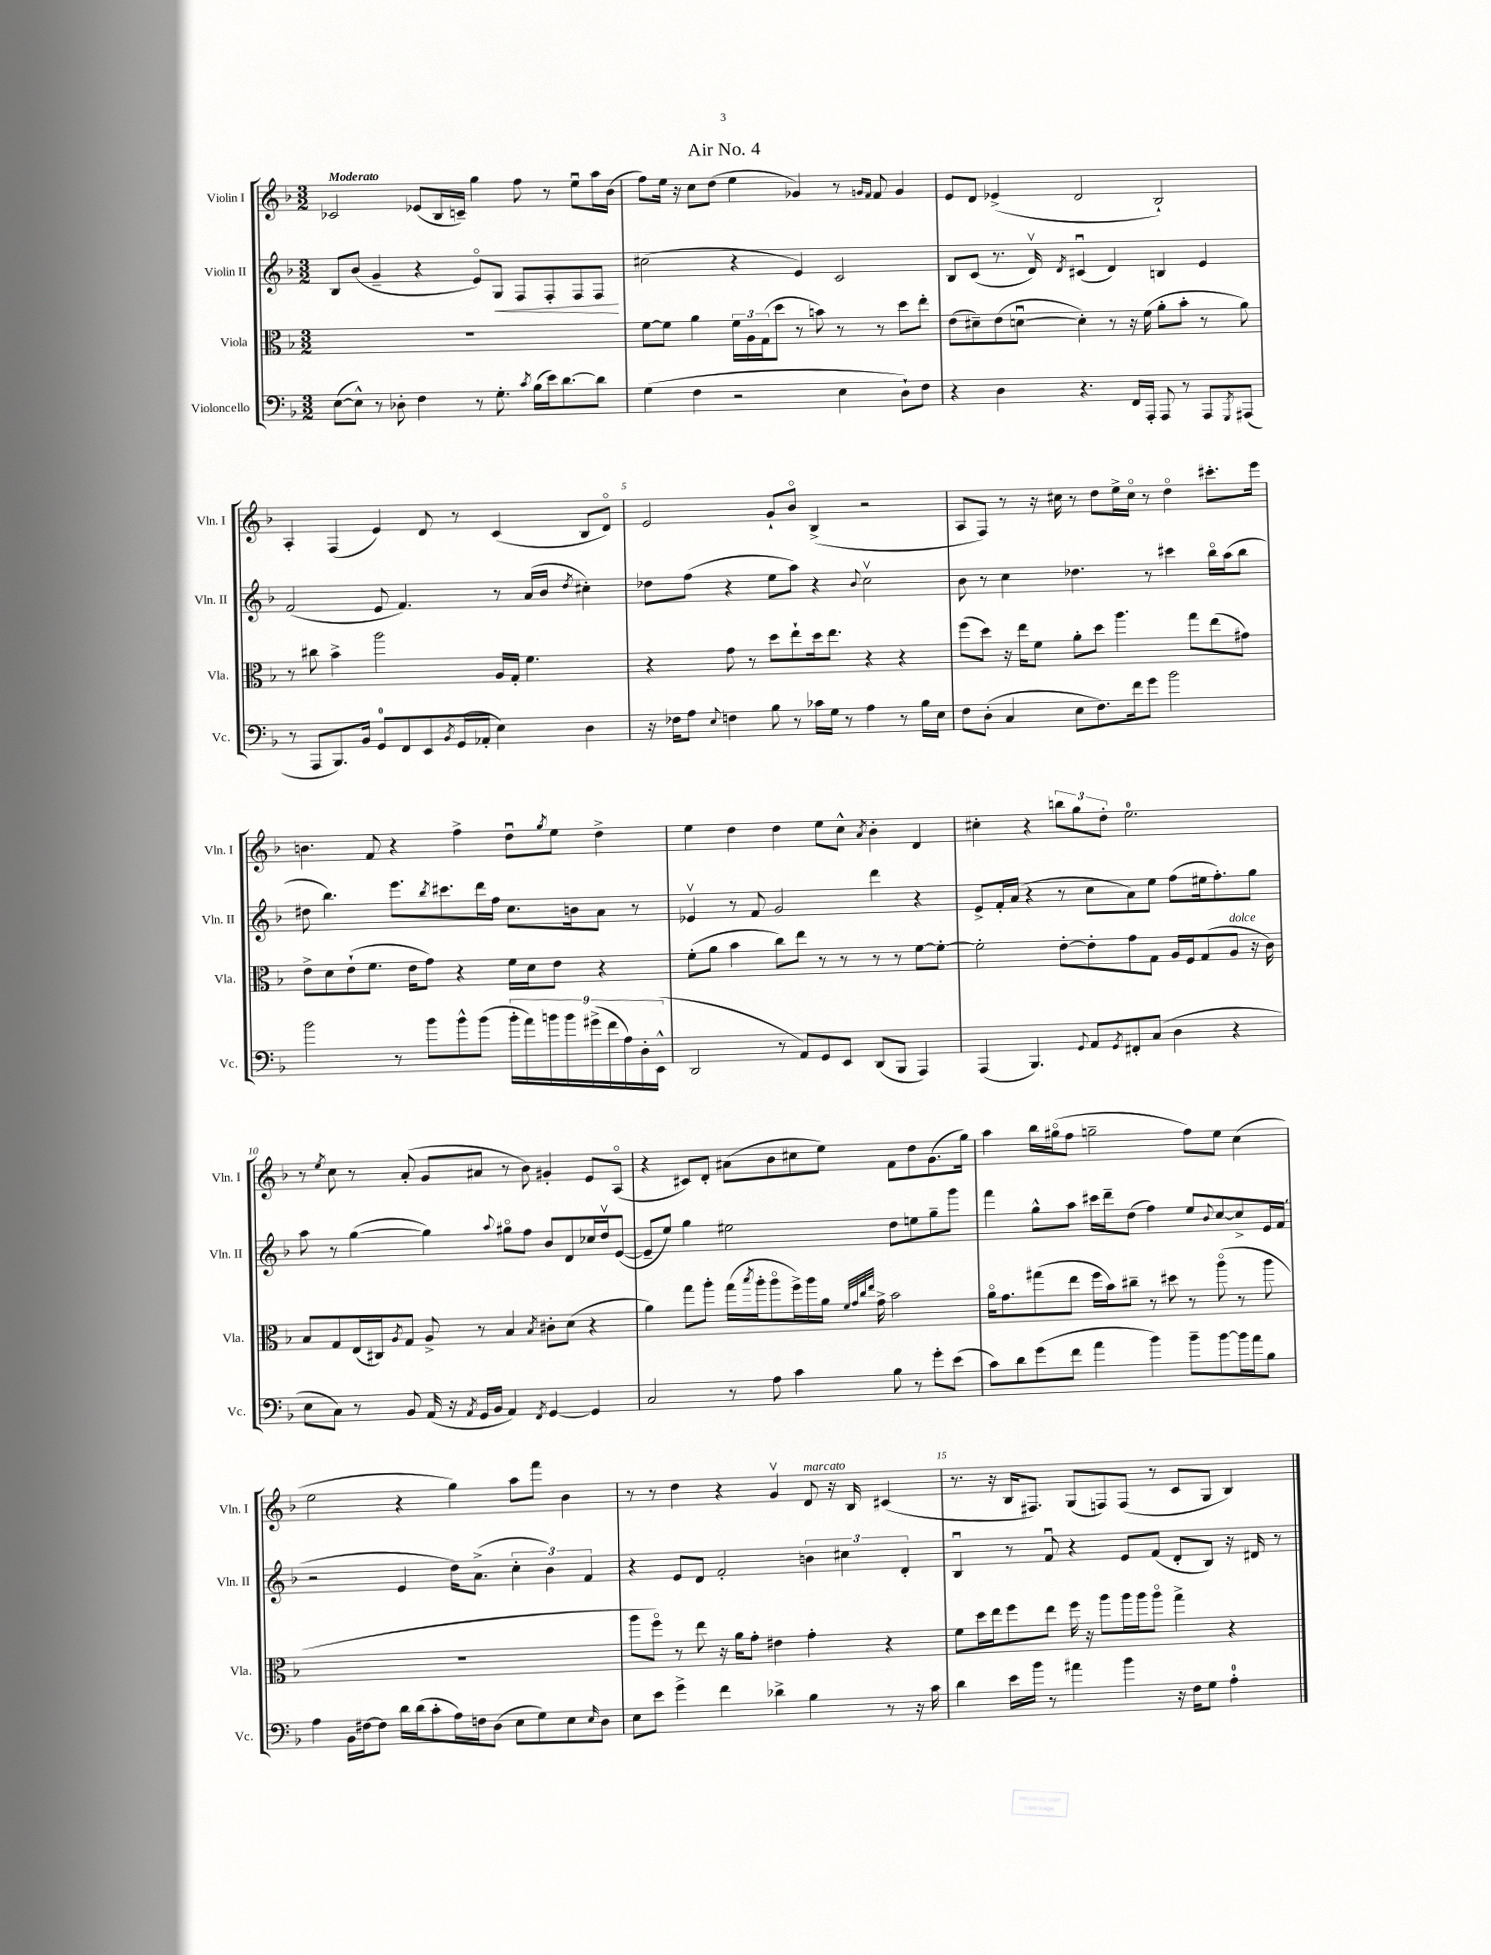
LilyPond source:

\header { title = "Air No. 4" }
<<
\new StaffGroup <<
\new Staff = "s0" \with { instrumentName = "Violin I" shortInstrumentName = "Vln. I" } {
    \clef treble \key f \major \numericTimeSignature \time 3/2 \tempo "Moderato"
    ces'2 ees'8( bes16 c'16--) g''4 f''8 r8 e''8\downbow a''16 bes'16( |
    f''8) e''16 r16 c''8 d''8( e''4 ges'4) r8 \grace { g'16 f'16 } f'8 g'4 |
    e'8 d'8 ees'4->( d'2 bes2-!) |
    a4-. f4( e'4) d'8 r8 c'4( bes8 d'8\flageolet) |
    e'2 g'8-! bes'8\flageolet bes4->( r2 |
    a8 f8) r8 r16 cis''16 r8 d''8 e''16-> cis''16\flageolet r8 d''4\flageolet cis'''8.-. e'''16 |
    b'4. f'8 r4 f''4-> d''8\downbow \acciaccatura { g''8 } e''8 d''4-> |
    e''4 d''4 d''4 e''8 c''8-^ \acciaccatura { a'8 } bes'4-. d'4 |
    cis''4-. r4 \tuplet 3/2 { b''8 g''8 d''8-. } e''2.-0 |
    r8 \acciaccatura { e''8 } c''8 r8 a'8-.( g'8 ais'8 r8 bes'8) gis'4-. e'8 a8\flageolet( |
    r4 cis'8) d'8-. ais'8( bes'8 cis''8 e''8) f'8 d''8 g'8.( g''16) |
    a''4 bes''16 gis''16\flageolet( f''8 g''2-- f''8) e''8 c''4( |
    e''2 r4 g''4) a''8 f'''8 bes'4 |
    r8 r8 d''4 r4 g'4\upbow d'8^\markup { \italic "marcato" } r16 bes16 cis'4( |
    r8. r16 bes16 fis8.) g8( f8) f8( r8 c'8 g8 bes4) \bar "|." |
}
\new Staff = "s1" \with { instrumentName = "Violin II" shortInstrumentName = "Vln. II" } {
    \clef treble \key f \major \numericTimeSignature \time 3/2
    bes8 bes'8( g'4-- r4 e'8\flageolet) g8\< f8 f8-. f8 f8\! |
    cis''2( r4 e'4) c'2 |
    bes8 c'8( r8. d'16\upbow) \acciaccatura { d'8 } cis'4\downbow( d'4) b4 e'4 |
    f'2( e'8 f'4.) r8 a'16( bes'16 \acciaccatura { d''8 } cis''4-.) |
    des''8 f''8( r4 e''8 a''8) r4 \appoggiatura { bes'8 } c''2\upbow |
    bes'8 r8 c''4 des''4. r8 cis'''4 bes''16\flageolet a''16( bes''8 |
    dis''8 bes''4.) e'''8. \acciaccatura { bes''8 } cis'''8. d'''16 f''16 c''8. b'16 a'8 r8 |
    ees'4\upbow r8 f'8 g'2 d'''4 r4 |
    e'8-> f'16-. a'16( r4 r8 c''8 a'8) e''8 f''8( eis''16 f''8.-.) g''8 |
    a''8 r8 g''4~( g''4) \appoggiatura { a''8 } gis''8\flageolet f''8 bes'8 d'8 ces''16 d''16\upbow e'8~( |
    e'8-- e''8) g''4 eis''2 d''8 e''8 g''8-- g'''8 |
    f'''4 g''8-^ a''8 cis'''16 d'''16-- d''8( f''4) e''8 \appoggiatura { bes'8 } c''8~ c''8-> e'16 f'16( |
    r2 e'4 d''16) a'8.->( \tuplet 3/2 { c''4-. bes'4) f'4 } |
    r4 e'8 d'8 f'2-. \tuplet 3/2 { b'4 cis''4 d'4-. } |
    bes4\downbow r8 f'8\downbow r4 e'8 f'8( d'8-. bes8) r16 dis'16 r8 \bar "|." |
}
\new Staff = "s2" \with { instrumentName = "Viola" shortInstrumentName = "Vla." } {
    \clef alto \key f \major \numericTimeSignature \time 3/2
    R1. |
    f'8~ f'8 a'4 \tuplet 3/2 { f'16 a16 g16( } d''8 r8 b'8) r8 r8 d''8 e''8-. |
    e'8( dis'8--) e'8( d'8~\downbow d'4-.) r8 r16 f'16( a'8-. bes'8-. r8 a'8) |
    r8 cis''8 bes'4-> a''2 a16 g16-. f'4. |
    r4 g'8 r8 d''8 e''8-! d''16 e''8. r4 r4 |
    f''8( d''8) r16 e''16 f'8 a'8-. d''8 a''4. g''8 e''8( gis'8) |
    e'8-> d'8 e'8-!( f'8. e'16 g'8) r4 f'16 d'16 e'8 r4 |
    f'8-.( a'8 bes'4 c''8) e''8 r8 r8 r8 r8 f'8~ f'8~-. |
    f'2-. e'8~-. e'8-. g'8 g8 a16 f16 g8( a8^\markup { \italic "dolce" } r16 c'16) |
    bes8 g8 e16( cis16) \acciaccatura { a8 } g8 a8-> r8 bes4 \acciaccatura { bes8 } cis'8-. d'8( r4 |
    a'4) g''8 a''8-. g''16( \acciaccatura { bes''8 } a''16-. a''8\flageolet f''16->) a''16 a'16 \grace { f'32 g'32 c''32 e''32 } g'16-> bes'2 |
    a'16\flageolet g'8. gis''8( e''8 f''16 bes'16) cis''8-- r8 dis''8 r8 a''8\flageolet( r8 a''8 |
    R1. |
    a''8 f''8\flageolet) r8 e''8 r16 a'16 g'8-. eis'4 g'4-. r4 |
    f'8 d''16 e''16 f''8 e''8 f''16 r16 a''8 a''16 a''16 a''8\flageolet g''4-> r4 \bar "|." |
}
\new Staff = "s3" \with { instrumentName = "Violoncello" shortInstrumentName = "Vc." } {
    \clef bass \key f \major \numericTimeSignature \time 3/2
    e8~( e8-^) r8 des8-. f4 r8 g8.-. \acciaccatura { c'8 } bes16( e'16) d'8.~ d'8 |
    g4( f4 r2 e4 d8-!) f8 |
    r4 d4 r4. f,16 a,,16-. a,,8 r8 a,,8 \acciaccatura { g,,8 } ais,,8( |
    r8 a,,8 bes,,8.) bes,16 g,8-0 f,8 e,8 \acciaccatura { bes,8 } g,16( aes,16-. e4) d4 |
    r16 fes16 a8 \appoggiatura { e8 } f4 bes8 r8 ces'16 g16 r8 a4 r8 bes16 e16 |
    f8 d8-.( c4 e8 f8.) f'16 g'8 bes'2 |
    bes'2 r8 bes'8 bes'8-^ bes'8( \tuplet 9/8 { bes'16-. a'16) b'16 b'16 gis'16->( f'16 a16) d16-. e,16-^( } |
    d,2 r8 a,8) g,8 e,8 d,8( bes,,8 a,,4) |
    a,,4( bes,,4.) \appoggiatura { g,8 } a,8 \acciaccatura { g,8 } fis,8-. c8( d4 r4 |
    e8 c8) r8 bes,8 a,16( r16 \acciaccatura { a,8 } g,16 bes,16 a,4) \acciaccatura { f,8 } g,4~ g,4 |
    c2 r8 a8 c'4 bes8 r8 g'8-. e'8( |
    c'8) d'8 g'8( f'8 a'4 bes'4) bes'8-- bes'8~ bes'16 a'16 bes8 |
    a4 bes,16 fis16~ fis8 d'16 d'16( c'8-. a16) f16 d8( e8 g8) e8 \grace { e16 } d8 |
    e8 e'8 g'4-> f'4 des'4-> bes4 r8 r16 c'16 |
    d'4 e'16 bes'16 r8 ais'4 bes'4 r16 f16 g8 a4-0-. \bar "|." |
}
>>
>>
\layout { \context { \Score \override BarNumber.break-visibility = ##(#f #t #t) barNumberVisibility = #(every-nth-bar-number-visible 5) } }
